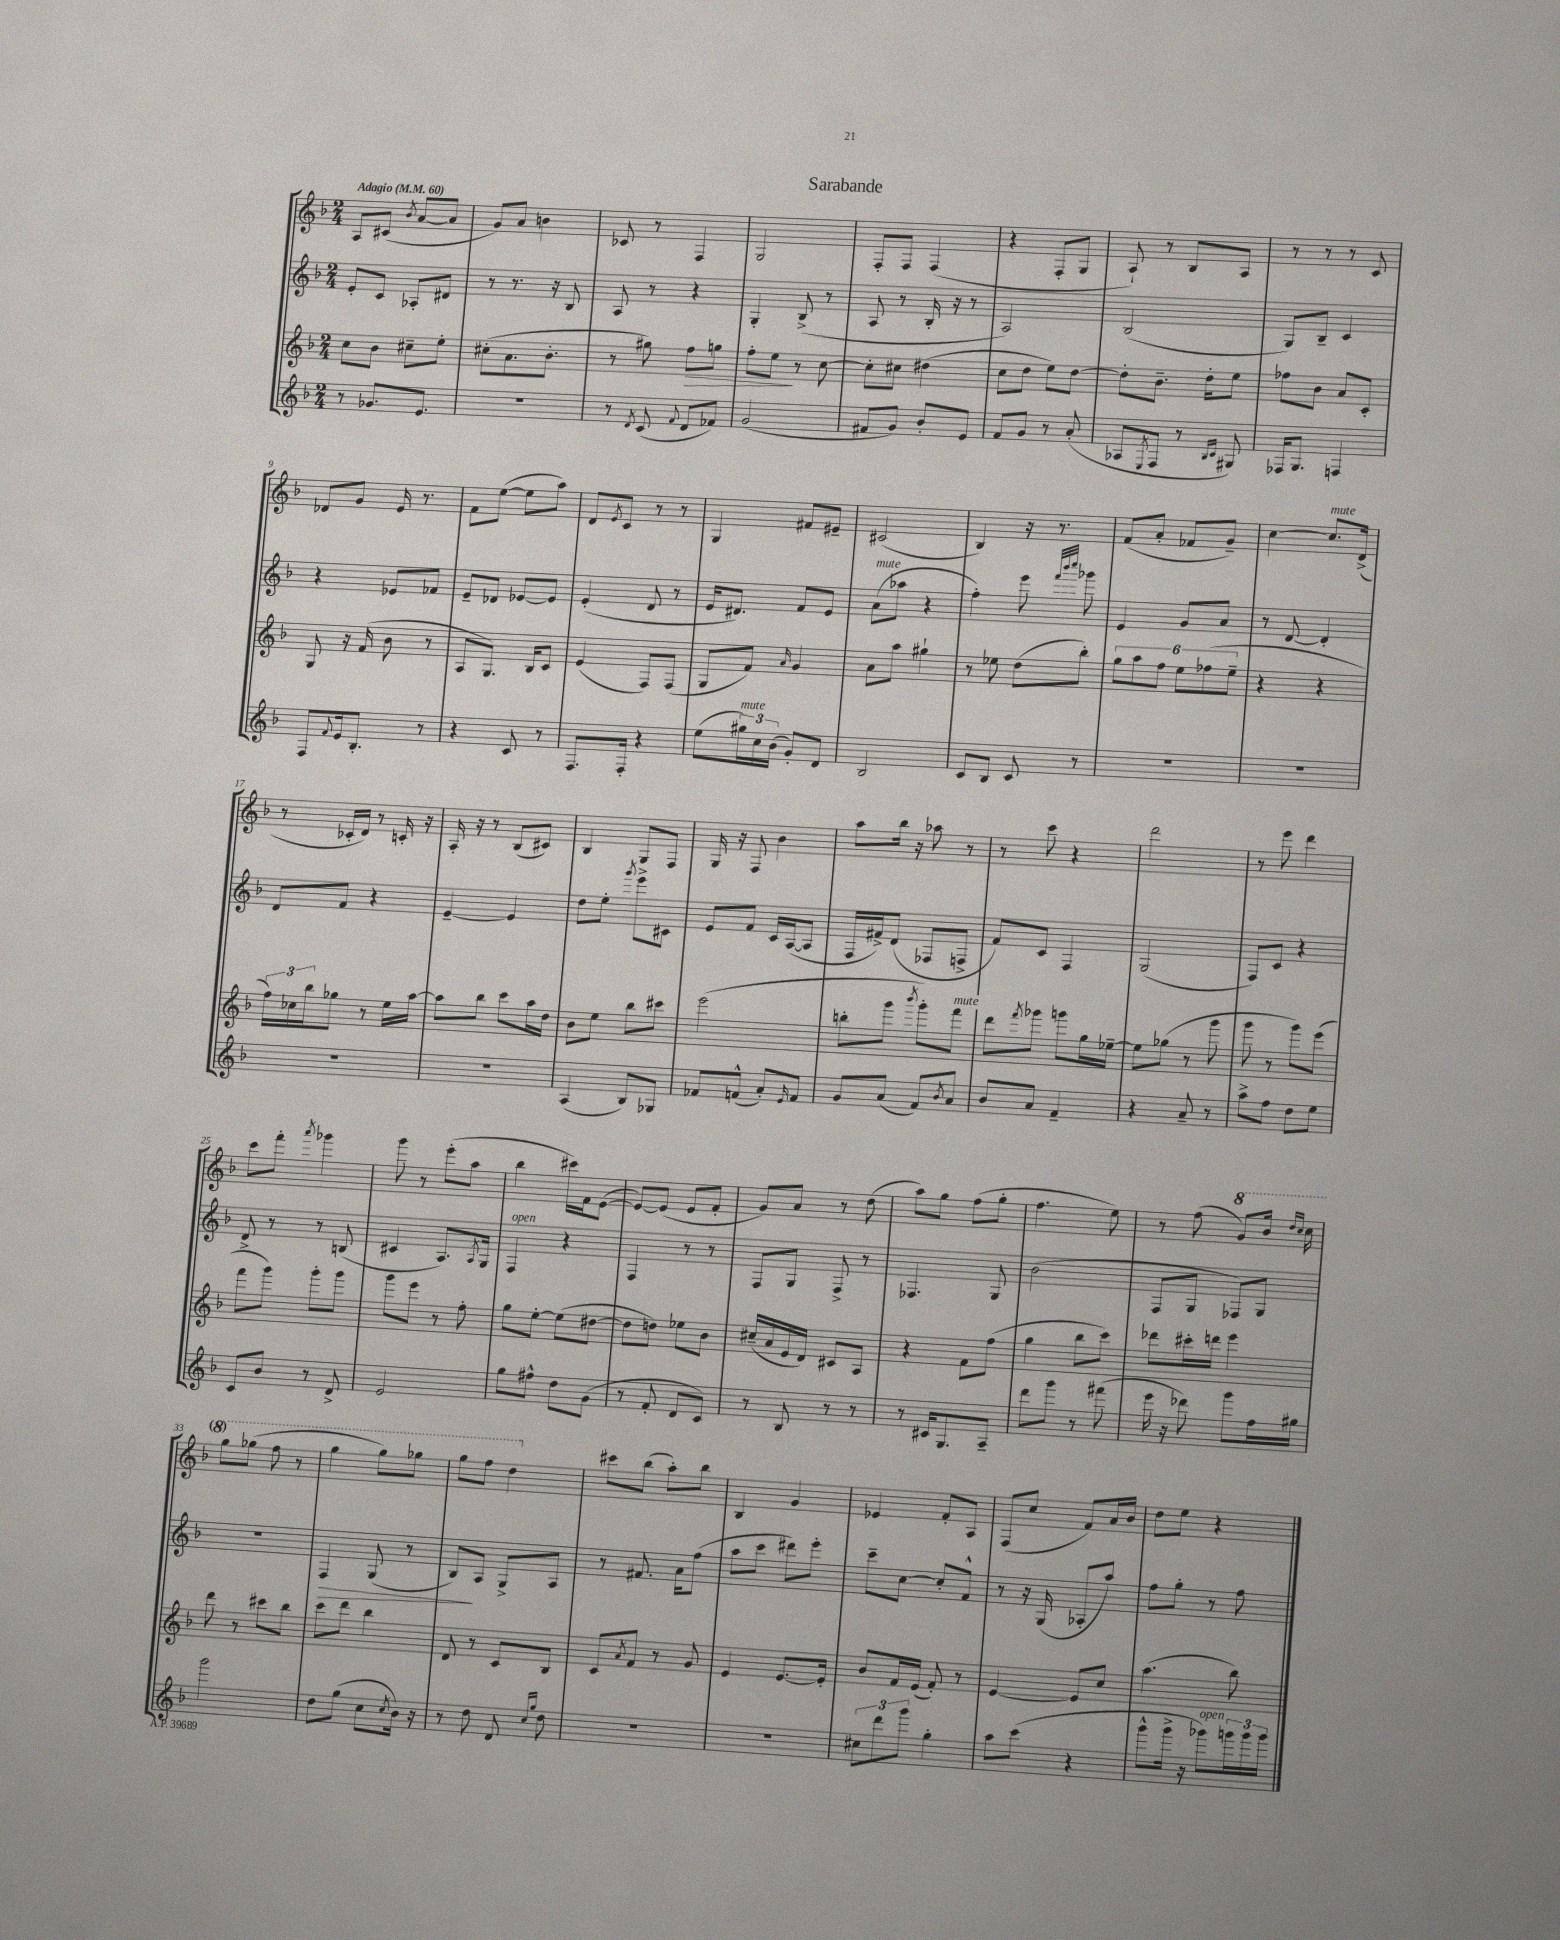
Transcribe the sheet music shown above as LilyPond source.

\header { title = "Sarabande" }
<<
\new StaffGroup <<
\new Staff = "s0" {
    \clef treble \key f \major \numericTimeSignature \time 2/4 \tempo "Adagio" 4 = 60
    a8 cis'8( \acciaccatura { bes'8 } a'8~ a'8 |
    g'8) a'8 b'4 |
    ces'8 r8 f4 |
    g2 |
    f8-. f8 f4( |
    r4 f8-. g8 |
    a8-!) r8 bes8 a8 |
    r8 r8 r8 c'8 |
    des'8 g'8 e'16 r8. |
    f'8 e''8~( e''8 a''8) |
    d'8 \acciaccatura { e'8 } c'8 r8 r8 |
    g4 fis'8 eis'8-- |
    cis'2( |
    bes4) r16 r8. |
    f'8( a'8-. fes'8 g'8--) |
    c''4~ c''8.^\markup { \italic "mute" } d'16->( |
    r8 ces'16-. d'16) r8 c'16-. r16 |
    a16-. r16 r8 bes8( cis'8) |
    bes4 g8 f8 |
    g16 r16 f8 bes'4 |
    a''8 bes''16 r16 aes''8 r8 |
    r8 c'''8 r4 |
    d'''2 |
    r8 e'''8 d'''4 |
    c'''8 f'''8-. \acciaccatura { a'''8 } ges'''4 |
    g'''8 r8 e'''8-.( a''8 |
    bes''4 cis'''16) f'16 e'8~( |
    e'8~) e'8( e'8 f'8-. |
    g'8) a'8 r8 d''8( |
    a''8) g''8 f''8( g''8-. |
    f''4. e''8) |
    r8 f''8( \ottava #1 g''8) bes''16 \grace { d'''16 c'''16 } c'''16 |
    g'''8 ges'''8( f'''8 r8 |
    g'''4 g'''8) ges'''8 |
    g'''8 f'''8 d'''4 \ottava #0 |
    cis'''8 bes''8( a''8-.) bes''8 |
    bes4 g'4 |
    ees'4 f'8-. a8 |
    f8( c''8 f'8) a'16 bes'16 |
    d''8 e''8 r4 \bar "|." |
}
\new Staff = "s1" {
    \clef treble \key f \major \numericTimeSignature \time 2/4
    e'8-. c'8 aes8-. dis'8 |
    r8 r8. r16 bes8 |
    a8 r8 r4 |
    g4-. bes8->( r8 |
    a8 r8 bes16-. r16 r8 |
    a2) |
    bes2( |
    g8) bes8-- c'4 |
    r4 ees'8 fes'8 |
    e'8-- des'8 ees'8~ ees'8 |
    e'4-.( d'8 r8 |
    e'16 dis'8.) f'8 e'8 |
    a'8^\markup { \italic "mute" }( aes''8 r4 |
    f''4-.) e'''8 \grace { f'''32 bes'''32 c''''32 } ges'''8 |
    e'4 g'8 a'8 |
    r8 d'8~ d'4-. |
    d'8 f'8 r4 |
    e'4~-- e'4 |
    d''8 e''8-. \acciaccatura { g'''8 } e'''8-> cis'8 |
    e'8 f'8 c'16 a16~( a8 |
    f16 fis'16->) d'8( fes8 f8-> |
    f'8) c'8 f4 |
    g2( |
    f8) c'8 r4 |
    d'8-> r8 r8 b8( |
    cis'4 a8.) \acciaccatura { a8 } g16 |
    f4^\markup { \italic "open" } r4 |
    f4 r8 r8 |
    f8 g8 f8-> r8 |
    fes4. g8 |
    bes'2( |
    f8 g8 fes8) g8 |
    R2 |
    f4\> g8( r8 |
    bes8\!) a8 g8-> a8 |
    r8 fis'8. a'16 f''8( |
    a''8 c'''8 dis'''8) e'''8-. |
    c'''8-- c''8~ c''8-. f'8-^ |
    r8 r16 g16( aes8-. a''8) |
    f''8 g''8-. r8 f''8 \bar "|." |
}
\new Staff = "s2" {
    \clef treble \key f \major \numericTimeSignature \time 2/4
    c''8 bes'8 cis''8-- e''8-. |
    cis''8-.( a'8. bes'8.-. |
    r8 gis''8) f''8\> g''8 |
    f''8-. e''8\! r8 c''8~ |
    c''8-. cis''8 dis''4( |
    c''8 d''8 e''8) d''8~ |
    d''8-. bes'8.-- d''16-. e''8 |
    fes''8 bes'8 a'8 c'8-. |
    g8 r16 f'16( bes'8 r8 |
    a8 g8.) bes16 c'8 |
    e'4( f8) f8( |
    g8 f'8) \grace { a'16 } g'4 |
    a'8 a''8 gis''4-! |
    r8 ees''8 d''8( bes''8-.) |
    \tuplet 6/4 { g''8 a''8 f''8 e''8 fes''8( e''8-- } |
    r4 r4 |
    \tuplet 3/2 { f''16) ces''16 bes''16 } ges''8 r8 e''16 a''16~ |
    a''8 bes''8 c'''8 a''16 d''16 |
    bes'8 e''8 bes''8 cis'''8 |
    e'''2( |
    b''8-. g'''8 \acciaccatura { bes'''8 } g'''8-.) f'''8^\markup { \italic "mute" } |
    d'''8 \acciaccatura { f'''8 } ges'''8 g'''8 g''16 ees''16~-- |
    ees''8 ges''8( r8 g'''8 |
    g'''8 r8 g'''8) e'''8( |
    f'''8 g'''8) g'''8-. g'''8 |
    g'''8 e'''8 r8 f''8-. |
    g''8 e''8~-. e''8( dis''8~ |
    dis''8 d''8) ees''8 bes'8 |
    cis''16--( a'16 e'16 d'16) cis'8 a8 |
    r4 f'8 f''8( |
    g''4 bes''8 c'''8) |
    des'''8 cis'''16-. d'''16 e'''4 |
    d'''8 r8 cis'''8 bes''8 |
    c'''8 d'''8 bes''4 |
    d'8 r8 c'8 bes8 |
    c'8 \acciaccatura { a'8 } f'8 r8 g'8 |
    e'4 e'8.~ e'16-. |
    bes'8 f'16 e'16( f'8-.) r8 |
    e'4~ e'8 c''8 |
    a''4.( bes''8) \bar "|." |
}
\new Staff = "s3" {
    \clef treble \key f \major \numericTimeSignature \time 2/4
    r8 ges'8. e'8. |
    R2 |
    r8 \acciaccatura { d'8 } c'8( \appoggiatura { f'8 } d'8 fes'8) |
    g'2( |
    fis'8 g'8) bes'8-. e'8 |
    f'8 g'8 r8 a'8-.( |
    aes8 \acciaccatura { e8 } f8 r8 \grace { bes16 c'16 } gis8) |
    fes16 g8. f4 |
    f8 \appoggiatura { f'8 } e'16 bes8.-. r8 |
    r4 c'8 r8 |
    f8. f16-. r4 |
    e''8( \tuplet 3/2 { gis''16^\markup { \italic "mute" }) c''16 bes'16( } g'8-.) d'8 |
    bes2 |
    c'8 bes8 c'8 r8 |
    R2 |
    R2 |
    R2 |
    R2 |
    a4( bes8) ges8 |
    fes'8 f'8-^( a'8-.) \grace { e'16 } f'8 |
    g'8 a'8( f'8) \acciaccatura { bes'8 } a'8 |
    bes'8 a'8 f'4-- |
    r4 a'8-- r8 |
    a''8-> f''8 d''8 e''8 |
    c'8 bes'8 r8 d'8-> |
    e'2 |
    g''8 fis''8-^ d''8 g'8( |
    r8 f'8-. d'8 c'8) |
    r8 bes8 r8 r8 |
    r8 cis'16 g8. a8-- |
    d'''8 g'''8 r8 fis'''8( |
    e'''16 r16 des'''8) g'''8 f''16 gis''16 |
    g'''2 |
    d''8 g''8( c''8 \acciaccatura { c''8 } bes'16) r16 |
    r8 d''8 d'8 \grace { c''16 g''16 } d''8 |
    R2 |
    R2 |
    \tuplet 3/2 { cis''8 d'''8 g'''8 } g''4-. |
    a''8 c'''8( r4 |
    g'''8-^ g'''16-> r16 ges'''8^\markup { \italic "open" }) \tuplet 3/2 { g'''16 g'''16 g'''16 } \bar "|." |
}
>>
>>
